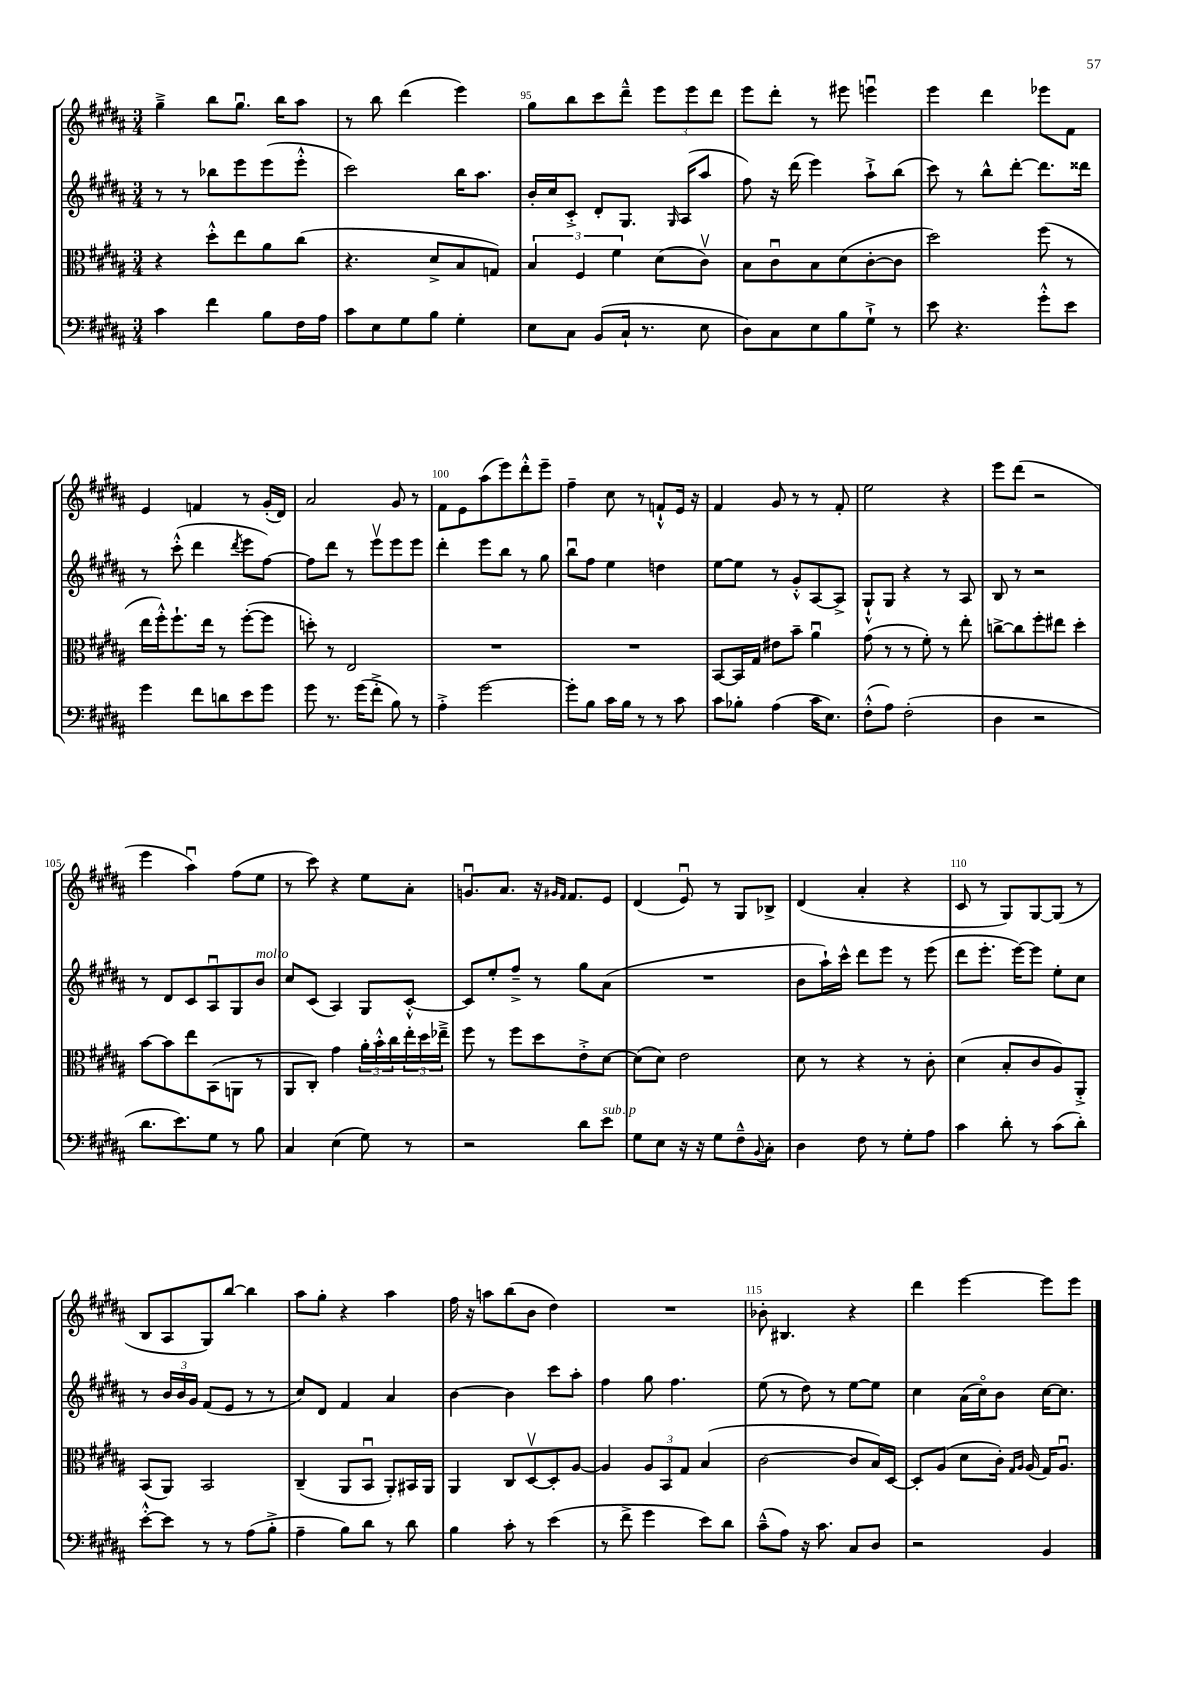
<<
\new StaffGroup <<
\new Staff = "s0" {
    \clef treble \key b \major \numericTimeSignature \time 3/4
    gis''4---> b''8 gis''8.\downbow b''16 ais''8 |
    r8 b''8 dis'''4( e'''4) |
    gis''8 b''8 cis'''8 dis'''8---^ \tuplet 3/2 { e'''8 e'''8 dis'''8 } |
    e'''8 dis'''8-. r8 eis'''8 e'''4\downbow |
    e'''4 dis'''4 ees'''8 fis'8 |
    e'4 f'4 r8 gis'16-.( dis'16) |
    ais'2 gis'8 r8 |
    fis'8 e'8 ais''8( e'''8) dis'''8-.-^ e'''8-- |
    fis''4-- cis''8 r8 f'8-!-^ e'16 r16 |
    fis'4 gis'8 r8 r8 fis'8-. |
    e''2 r4 |
    e'''8 dis'''8( r2 |
    e'''4 ais''4\downbow) fis''8( e''8 |
    r8 cis'''8) r4 e''8 ais'8-. |
    g'8.\downbow ais'8. r16 \grace { gis'16 fis'16 } fis'8. e'8 |
    dis'4( e'8\downbow) r8 gis8 bes8-> |
    dis'4( ais'4-. r4 |
    cis'8 r8 gis8) gis8~ gis8( r8 |
    b8 ais8 gis8) b''8~ b''4 |
    ais''8 gis''8-. r4 ais''4 |
    fis''16 r16 a''8 b''8( b'8 dis''4) |
    R2. |
    bes'8-. bis4. r4 |
    dis'''4 e'''4~ e'''8 e'''8 \bar "|." |
}
\new Staff = "s1" {
    \clef treble \key b \major \numericTimeSignature \time 3/4
    r8 r8 bes''8 e'''8 e'''8( e'''8-.-^ |
    cis'''2) b''16 ais''8. |
    b'16-. cis''16 cis'8-.-> dis'8-. gis8. \grace { gis16 } ais16( ais''8 |
    fis''8) r16 dis'''16( e'''4) ais''8-!-> b''8( |
    cis'''8) r8 b''8-^ dis'''8~-. dis'''8. disis'''16 |
    r8 cis'''8-.-^( dis'''4 \acciaccatura { dis'''8 } e'''8 fis''8~) |
    fis''8 dis'''8 r8 e'''8\upbow e'''8 e'''8 |
    dis'''4-. e'''8 b''8 r8 gis''8 |
    b''8\downbow fis''8 e''4 d''4 |
    e''8~ e''8 r8 gis'8-.-^ ais8~ ais8-> |
    gis8-!-^ gis8 r4 r8 ais8 |
    b8 r8 r2 |
    r8 dis'8 cis'8 ais8\downbow gis8 b'8^\markup { \italic "molto" } |
    cis''8 cis'8( ais4) gis8 cis'8~-.-^ |
    cis'8 e''8-. fis''8---> r8 gis''8 ais'8( |
    R2. |
    b'8 ais''16-!) cis'''16-^ dis'''8 e'''8 r8 e'''8( |
    dis'''8 e'''8.-. e'''16~) e'''8 e''8-. cis''8 |
    r8 \tuplet 3/2 { b'16 b'16 gis'16 } fis'8( e'8 r8 r8 |
    cis''8) dis'8 fis'4 ais'4 |
    b'4~ b'4 cis'''8 ais''8-. |
    fis''4 gis''8 fis''4. |
    e''8( r8 dis''8) r8 e''8~ e''8 |
    cis''4 ais'16( cis''16\flageolet) b'8 cis''16~ cis''8. \bar "|." |
}
\new Staff = "s2" {
    \clef alto \key b \major \numericTimeSignature \time 3/4
    r4 dis''8-.-^ e''8 ais'8 cis''8( |
    r4. dis'8-> b8 g8) |
    \tuplet 3/2 { b4 fis4 fis'4 } dis'8( cis'8\upbow) |
    b8 cis'8\downbow b8 dis'8( cis'8~-. cis'8 |
    dis''2) fis''8( r8 |
    e''16 fis''16-.-^) fis''8.-! e''16 r8 fis''8~-.( fis''8 |
    d''8-.) r8 e2 |
    R2. |
    R2. |
    b,8~ b,16 gis16 eis'8 b'8-- ais'4\downbow |
    gis'8( r8 r8 fis'8-.) r8 e''8-. |
    c''8~-> c''8 fis''8-. eis''8 dis''4-. |
    b'8~ b'8 e''8 b,8( a,8 r8 |
    ais,8 cis8-.) gis'4 \tuplet 3/2 { ais'16-. b'16-.-^ cis''16 } \tuplet 3/2 { e''16-. dis''16 ees''16---> } |
    fis''8 r8 fis''8 dis''8 e'8-.-> dis'8~ |
    dis'8( dis'8) e'2 |
    dis'8 r8 r4 r8 cis'8-. |
    dis'4( b8-. cis'8 ais8) ais,8-.-> |
    b,8( ais,8) b,2 |
    cis4--( ais,8 b,8\downbow ais,8-.) bis,16 ais,16 |
    ais,4 cis8 dis8~\upbow dis8-. ais8~ |
    ais4 \tuplet 3/2 { ais8 b,8 gis8 } b4( |
    cis'2~ cis'8 b16) dis16~ |
    dis8-. ais8( dis'8 cis'16-.) \grace { gis16 ais16 } ais16( gis16) ais8.\downbow \bar "|." |
}
\new Staff = "s3" {
    \clef bass \key b \major \numericTimeSignature \time 3/4
    cis'4 fis'4 b8 fis16 ais16 |
    cis'8 e8 gis8 b8 gis4-. |
    e8 cis8 b,8( cis16-! r8. e8 |
    dis8) cis8 e8 b8 gis8-!-> r8 |
    e'8 r4. gis'8-.-^ e'8 |
    gis'4 fis'8 d'8 e'8 gis'8 |
    gis'8 r8. gis'16( fis'8-.-> b8) r8 |
    ais4-.-> gis'2~ |
    gis'8-. b8 cis'16 b16 r8 r8 cis'8 |
    cis'8 bes8-. ais4( cis'16 e8.) |
    fis8-.-^( ais8) fis2-.( |
    dis4 r2 |
    dis'8. e'8.) gis8 r8 b8 |
    cis4 e4( gis8) r8 |
    r2 dis'8 e'8^\markup { \italic "sub. p" } |
    gis8 e8 r16 r16 gis8 fis8---^ \appoggiatura { b,8 } cis8-. |
    dis4 fis8 r8 gis8-. ais8 |
    cis'4 dis'8-. r8 cis'8( dis'8-.) |
    e'8~-.-^ e'8 r8 r8 ais8( b8-.-> |
    ais4-- b8) dis'8 r8 dis'8 |
    b4 cis'8-. r8 e'4( |
    r8 fis'8-> gis'4 e'8) dis'8 |
    cis'8---^( ais8) r16 cis'8. cis8 dis8 |
    r2 b,4 \bar "|." |
}
>>
>>
\layout { \context { \Score currentBarNumber = #93 \override BarNumber.break-visibility = ##(#f #t #t) barNumberVisibility = #(every-nth-bar-number-visible 5) } }
